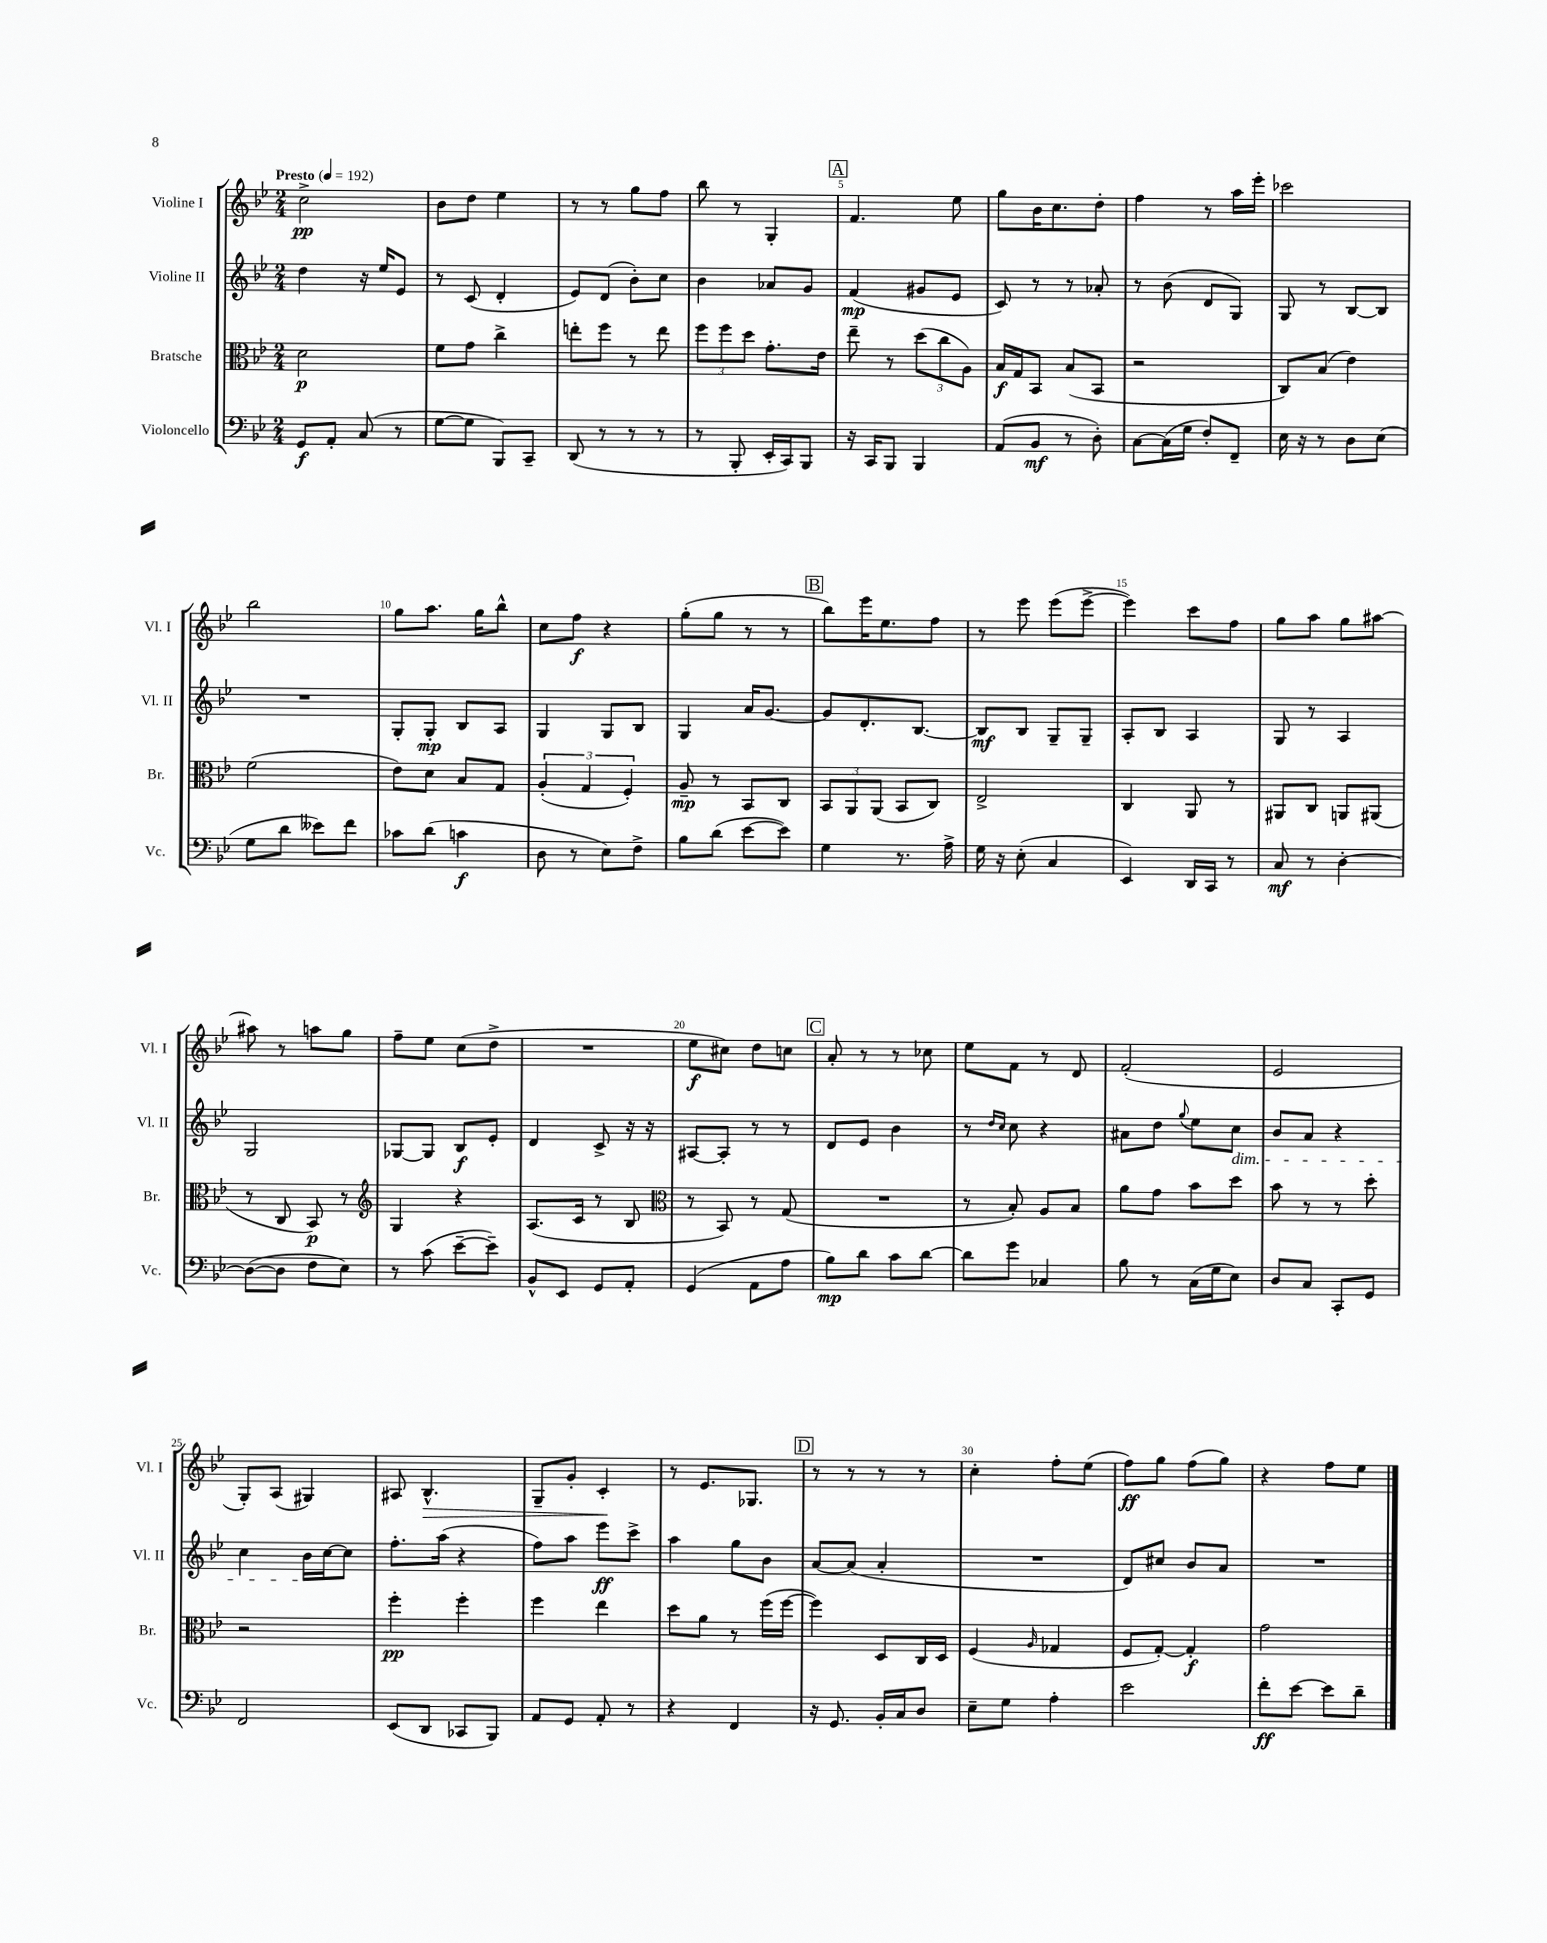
<<
\new StaffGroup <<
\new Staff = "s0" \with { instrumentName = "Violine I" shortInstrumentName = "Vl. I" } {
    \clef treble \key bes \major \numericTimeSignature \time 2/4 \tempo "Presto" 4 = 192
    c''2->\pp |
    bes'8 d''8 ees''4 |
    r8 r8 g''8 f''8 |
    bes''8 r8 g4-. |
    \mark \markup { \box "A" } f'4. ees''8 |
    g''8 bes'16 c''8. d''8-. |
    f''4 r8 a''16 ees'''16-. |
    ces'''2 |
    bes''2 |
    g''8 a''8. g''16 bes''8-^ |
    c''8 f''8\f r4 |
    g''8-.( g''8 r8 r8 |
    \mark \markup { \box "B" } bes''8) ees'''16 ees''8. f''8 |
    r8 ees'''8 ees'''8( ees'''8~-> |
    ees'''4) c'''8 f''8 |
    g''8 a''8 g''8 ais''8~ |
    ais''8 r8 a''8 g''8 |
    f''8-- ees''8 c''8( d''8-> |
    R2 |
    ees''8\f cis''8) d''8 c''8 |
    \mark \markup { \box "C" } a'8-. r8 r8 ces''8 |
    ees''8 f'8 r8 d'8 |
    f'2-.( |
    ees'2 |
    g8-.) a8( gis4) |
    ais8 bes4.-^\> |
    g8-- g'8-. c'4-.\! |
    r8 ees'8. ges8. |
    \mark \markup { \box "D" } r8 r8 r8 r8 |
    c''4-. f''8-. ees''8( |
    f''8\ff) g''8 f''8( g''8) |
    r4 f''8 ees''8 \bar "|." |
}
\new Staff = "s1" \with { instrumentName = "Violine II" shortInstrumentName = "Vl. II" } {
    \clef treble \key bes \major \numericTimeSignature \time 2/4
    d''4 r16 ees''16 ees'8 |
    r8 c'8( d'4-. |
    ees'8) d'8( bes'8-.) c''8 |
    bes'4 aes'8 g'8 |
    \mark \markup { \box "A" } f'4\mp( gis'8 ees'8 |
    c'8) r8 r8 aes'8-. |
    r8 bes'8( d'8 g8) |
    g8 r8 bes8~ bes8 |
    R2 |
    g8-. g8-.\mp bes8 a8 |
    g4 g8 bes8 |
    g4 a'16 g'8.~ |
    \mark \markup { \box "B" } g'8 d'8.-. bes8.~ |
    bes8\mf bes8 g8-- g8-- |
    a8-. bes8 a4 |
    g8 r8 a4 |
    g2 |
    ges8~ ges8 bes8\f ees'8-. |
    d'4 c'8-> r16 r16 |
    ais8~ ais8-. r8 r8 |
    \mark \markup { \box "C" } d'8 ees'8 bes'4 |
    r8 \grace { d''16 c''16 } c''8 r4 |
    ais'8 d''8 \appoggiatura { g''8 } ees''8 c''8\dim |
    bes'8 a'8 r4 |
    c''4 bes'16\! c''16~ c''8 |
    f''8.-. a''16( r4 |
    f''8) a''8 ees'''8\ff c'''8-> |
    a''4 g''8 bes'8 |
    \mark \markup { \box "D" } a'8~ a'8( a'4-. |
    R2 |
    d'8) cis''8 bes'8 a'8 |
    R2 \bar "|." |
}
\new Staff = "s2" \with { instrumentName = "Bratsche" shortInstrumentName = "Br." } {
    \clef alto \key bes \major \numericTimeSignature \time 2/4
    d'2\p |
    f'8 g'8 c''4-> |
    e''8-. f''8 r8 e''8 |
    \tuplet 3/2 { f''8 f''8 d''8 } g'8.-. ees'16 |
    \mark \markup { \box "A" } ees''8-- r8 \tuplet 3/2 { d''8( c''8 a8) } |
    bes16\f g16 bes,8 bes8( bes,8 |
    r2 |
    c8) bes8( ees'4) |
    f'2( |
    ees'8) d'8 bes8 g8 |
    \tuplet 3/2 { a4-.( g4 f4-.) } |
    a8--\mp r8 bes,8 c8 |
    \mark \markup { \box "B" } \tuplet 3/2 { bes,8 a,8 a,8( } bes,8 c8) |
    ees2-> |
    c4 a,8 r8 |
    ais,8 c8 a,8 ais,8( |
    r8 c8 bes,8\p) r8 |
    \clef treble g4 r4 |
    a8.( c'16 r8 bes8 |
    \clef alto r8 bes,8) r8 g8( |
    \mark \markup { \box "C" } R2 |
    r8 bes8-.) a8 bes8 |
    a'8 g'8 bes'8 d''8 |
    bes'8 r8 r8 d''8-. |
    r2 |
    f''4-.\pp f''4-. |
    f''4 ees''4 |
    d''8 a'8 r8 f''16( f''16~ |
    \mark \markup { \box "D" } f''4) d8 c16 d16 |
    f4( \grace { a16 } ges4 |
    f8 g8~-.) g4-.\f |
    g'2 \bar "|." |
}
\new Staff = "s3" \with { instrumentName = "Violoncello" shortInstrumentName = "Vc." } {
    \clef bass \key bes \major \numericTimeSignature \time 2/4
    g,8\f a,8-. c8( r8 |
    g8~ g8 bes,,8) c,8-- |
    d,8( r8 r8 r8 |
    r8 bes,,8-. ees,16-. c,16) bes,,8 |
    \mark \markup { \box "A" } r16 c,16 bes,,8 bes,,4 |
    a,8( bes,8\mf r8 d8-.) |
    c8~ c16( g16 f8-.) f,8-- |
    ees16 r16 r8 d8 ees8( |
    g8 d'8 eeses'8) f'8 |
    ces'8 d'8( c'4\f |
    d8 r8 ees8) f8-> |
    bes8 d'8( ees'8~ ees'8) |
    \mark \markup { \box "B" } g4 r8. a16-> |
    g16 r16 ees8-.( c4 |
    ees,4) d,16 c,16 r8 |
    c8\mf r8 d4~-. |
    d8~( d8 f8 ees8) |
    r8 c'8( ees'8~-- ees'8--) |
    bes,8-^ ees,8 g,8 a,8-. |
    g,4( a,8 a8 |
    \mark \markup { \box "C" } bes8\mp) d'8 c'8 d'8~ |
    d'8 g'8 ces4 |
    bes8 r8 c16( g16 ees8) |
    d8 c8 c,8-. g,8 |
    f,2 |
    ees,8( d,8 ces,8 bes,,8) |
    a,8 g,8 a,8-. r8 |
    r4 f,4 |
    \mark \markup { \box "D" } r16 g,8. bes,16-. c16 d8 |
    ees8-- g8 a4-. |
    ees'2 |
    f'8-.\ff ees'8~ ees'8 d'8-- \bar "|." |
}
>>
>>
\layout { \context { \Score \override BarNumber.break-visibility = ##(#f #t #t) barNumberVisibility = #(every-nth-bar-number-visible 5) } }
